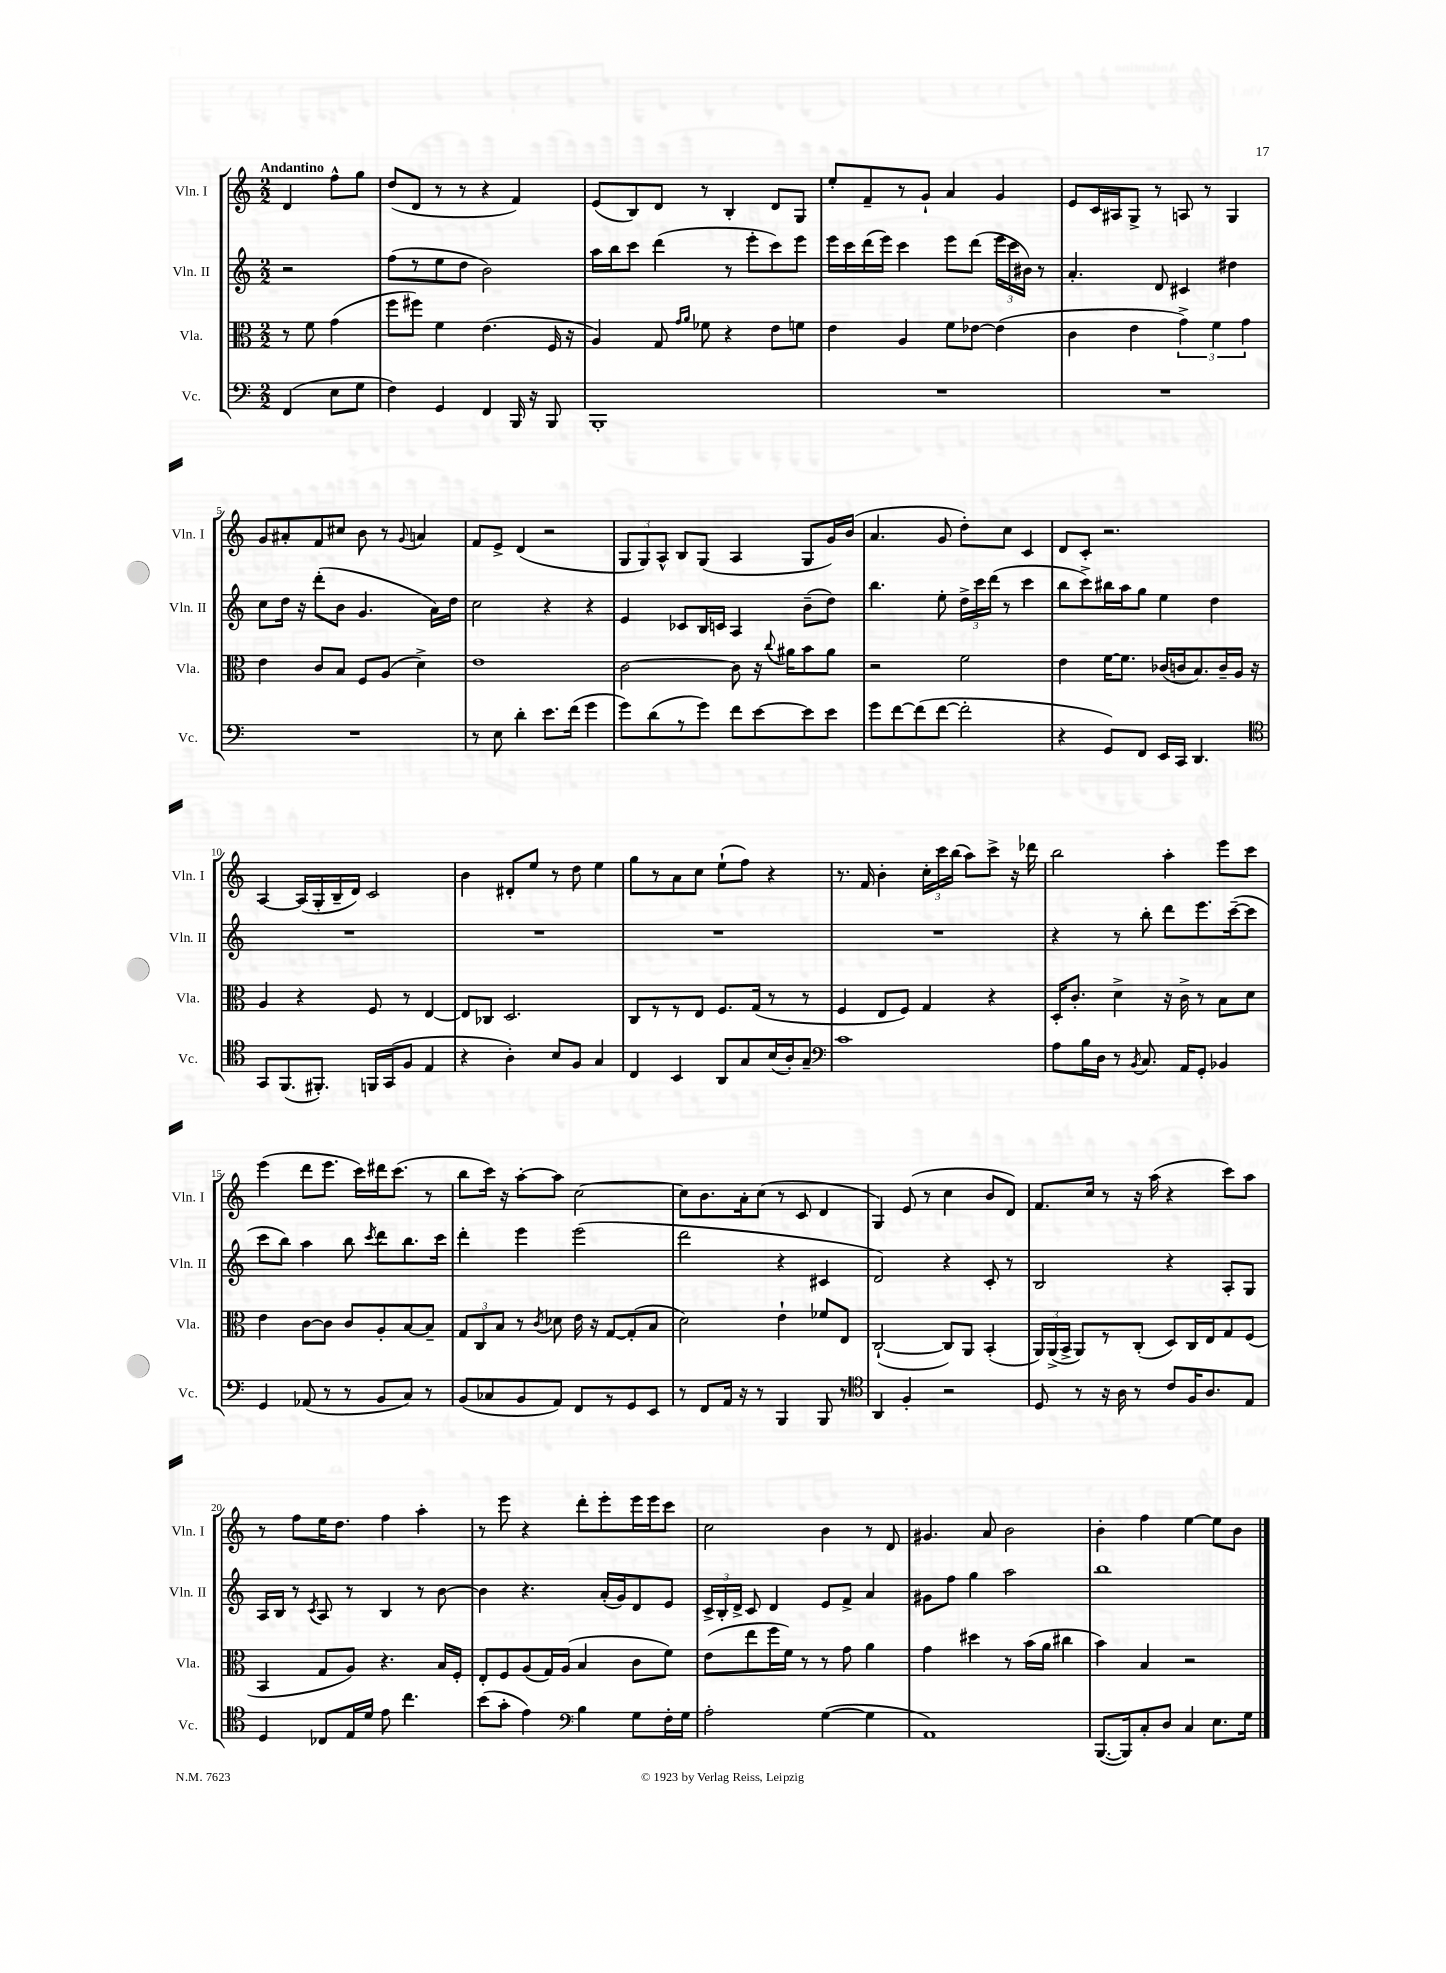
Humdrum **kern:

**kern	**kern	**kern	**kern
*staff4	*staff3	*staff2	*staff1
*clefF4	*clefC3	*clefG2	*clefG2
*k[]	*k[]	*k[]	*k[]
*M2/2	*M2/2	*M2/2	*M2/2
(4FF	8r	2r	4d
.	8f	.	.
8E	(4g	.	8ff^^
8G	.	.	8gg
=	=	=	=
4F)	8ff	(8ff	(8dd
.	8ff#)	8r	8d
4GG	4f	8ee	8r
.	.	8dd	8r
4FF	(4.e	2b)	4r
16BBB	.	.	4f)
16r	.	.	.
8BBB	16F	.	.
.	16r	.	.
=	=	=	=
1BBB'	4A)	16aa	(8e
.	.	16bb	.
.	.	8ccc	8B)
.	8G	(4ddd	8d
.	16qqg	.	.
.	16qqa	.	.
.	8f-	.	8r
.	4r	8r	4B'
.	.	8eee'	.
.	8e	8ccc)	8d
.	8f	8eee	8G
=	=	=	=
1r	4e	16eee	8ee'
.	.	16ccc	.
.	.	(16ddd	8f~
.	.	16eee)	.
.	4A	4ccc	8r
.	.	.	8g`
.	8f	8eee	4a
.	[8e-	(8ddd	.
.	(4e-]	24eee	4g
.	.	24ccc	.
.	.	24b#)	.
.	.	8r	.
=	=	=	=
1r	4c	4.a'	8e
.	.	.	16c
.	.	.	16A#
.	4e	.	8G^
.	.	8d	8r
.	6g^)	4c#	8A
.	.	.	8r
.	6f	.	.
.	.	4dd#	4G
.	6g	.	.
=	=	=	=
1r	4e	8cc	8g
.	.	16dd	8a#'
.	.	16r	.
.	8c	(8ddd'	8f
.	8B	8b	8cc#
.	8F	4.g	8b
.	(8A	.	8r
.	.	.	8qqg
.	4d^)	.	4a
.	.	16a)	.
.	.	16dd	.
=	=	=	=
8r	1e	2cc	8f
8E	.	.	8e^
4d'	.	.	(4d
8.e	.	4r	2r
(16f	.	.	.
4g	.	4r	.
=	=	=	=
8g)	[2c	4e	12G
.	.	.	12G)
(8d	.	.	.
.	.	.	12A^^
8r	.	8c-	8B
8g)	.	16B	(8G
.	.	16c	.
8f	8c]	4A	4A
[8e	16r	.	.
.	8qqcc	.	.
.	16a#	.	.
8e]	8b	(8b~	8G
8e	8a#	8dd)	16g)
.	.	.	(16b
=	=	=	=
8g	2r	4.bb	4.a
[8f	.	.	.
(8f]	.	.	.
[8f	.	8ee'	8g
2f']	2f	24dd^	8dd')
.	.	24ccc	.
.	.	(24ddd	.
.	.	8r	8cc
.	.	4ccc	4c
=	=	=	=
4r	4e	8bb	8d
.	.	8ccc^)	8c'
8GG)	[16f	16bb#	2.r
.	8.f]	16aa	.
8FF	.	8gg	.
16EE	(16c-	4ee	.
16CC	16c	.	.
4.DD	8.B)	.	.
.	.	4dd	.
.	16c~	.	.
.	16A	.	.
.	16r	.	.
=	=	=	=
*clefC4	*	*	*
8GG	4A	1r	[4A
(8.FF	.	.	.
.	4r	.	(16A]
8.FF#')	.	.	16G'
.	.	.	16B~
.	.	.	16d)
16FF	8F	.	2c
(16GG	.	.	.
8F	8r	.	.
4E	[4E	.	.
=	=	=	=
4r	8E]	1r	4b
.	8C-	.	.
4A')	2.D	.	8d#'
.	.	.	8ee
8B	.	.	8r
8F	.	.	8dd
4G	.	.	4ee
=	=	=	=
4C	8C	1r	8gg
.	8r	.	8r
4BB	8r	.	8a
.	8E	.	8cc
8AA	8.F	.	(8ee`
8G	.	.	8ff)
.	(16G	.	.
(16B	8r	.	4r
16A')	.	.	.
8G~	8r	.	.
=	=	=	=
*clefF4	*	*	*
1c	4F	1r	8.r
.	.	.	16f
.	8E	.	4b'
.	8F)	.	.
.	4G	.	24cc'
.	.	.	24ccc
.	.	.	(24bb
.	.	.	8aa)
.	4r	.	8ccc^
.	.	.	16r
.	.	.	16ddd-
=	=	=	=
8A	16D'	4r	2bb
.	8.c'	.	.
16B	.	.	.
16D	.	.	.
8r	4d^	8r	.
8qBB	.	.	.
8.C	.	8bb'	.
.	16r	8ddd	4aa'
16AA	16c^	.	.
8GG'	8r	8.eee	.
4BB-	8B	.	8eee
.	.	([16ccc~	.
.	8d	8ccc]	8ccc
=	=	=	=
4GG	4e	8ccc	(4eee
.	.	8bb)	.
(8AA-	[8c	4aa	8ddd
8r	8c]	.	8.eee
8r	8c	8bb	.
.	.	.	16ccc)
.	.	8qccc	.
8BB	8A'	8ddd	16ddd#
.	.	.	(8.ccc
8C)	[8B	8.bb	.
8r	8B~]	.	8r
.	.	16ccc	.
=	=	=	=
(8BB	12G	4ddd'	8bb
.	12C	.	.
8C-	.	.	16ccc)
.	12B	.	.
.	.	.	16r
8BB	8r	4eee	[8aa'
.	8qc	.	.
8AA)	8d-	.	8aa]
8FF	16e	(2eee	[2cc
.	16r	.	.
8r	[8G	.	.
8GG	(8G']	.	.
8EE	8B	.	.
=	=	=	=
8r	2d)	2ddd	8cc]
8FF	.	.	8.b
16AA	.	.	.
16r	.	.	16a'
8r	.	.	(8cc
4BBB	4e`	4r	8r
.	.	.	8c
8BBB	8f-	4c#	4d
8r	8E	.	.
=	=	=	=
*clefC4	*	*	*
4AA	([2C`	2d)	4G)
4F'	.	.	(8e
.	.	.	8r
2r	8C])	4r	4cc
.	8AA	.	.
.	(4BB'	8c'	8b
.	.	8r	8d)
=	=	=	=
8D	24AA)	2B	8.f
.	(24AA^	.	.
.	24BB^	.	.
8r	8AA)	.	.
.	.	.	16cc
16r	8r	.	8r
16A	.	.	.
8r	(8C'	.	16r
.	.	.	(16aa
8c	8D)	4r	4r
16F	16C	.	.
8.A	16E	.	.
.	8G	8A'	8ccc)
8E	(8F	8G	8aa
=	=	=	=
4D	4BB	16A	8r
.	.	16B	.
.	.	8r	8ff
.	.	8qc	.
8C-	8G	8A	16ee
.	.	.	8.dd
16E	8A)	8r	.
16d	.	.	.
8e	4.r	4B	4ff
4.cc	.	.	.
.	.	8r	4aa'
.	16B	[8b	.
.	16F'	.	.
=	=	=	=
(8b	8E'	4b]	8r
8g'	8F	.	8eee
4e)	(8A	4.r	4r
.	16G)	.	.
.	(16A	.	.
*clefF4	*	*	*
4B	4B	.	8ddd'
.	.	(16a'	8eee'
.	.	16g)	.
8G	8c	8d	16eee
.	.	.	16eee
16F'	8f)	8e	8ccc
16G	.	.	.
=	=	=	=
2A'	(8e	24c^	2cc
.	.	24B'	.
.	.	24d^	.
.	8ee	8c	.
.	16ff	4d	.
.	16f)	.	.
.	8r	.	.
([4G	8r	8e	4b
.	8g	8f^	.
4G]	4a	4a	8r
.	.	.	8d
=	=	=	=
1AA)	4g	8g#	4.g#
.	.	8ff	.
.	4dd#	4gg	.
.	.	.	8a
.	8r	2aa	2b
.	(16b	.	.
.	16a	.	.
.	4cc#	.	.
=	=	=	=
([8.BBB	4b)	1bb	4b'
16BBB])	.	.	.
8C'	4B	.	4ff
8D	.	.	.
4C	2r	.	[4ee
8.E	.	.	8ee]
.	.	.	8b
16G	.	.	.
==	==	==	==
*-	*-	*-	*-
